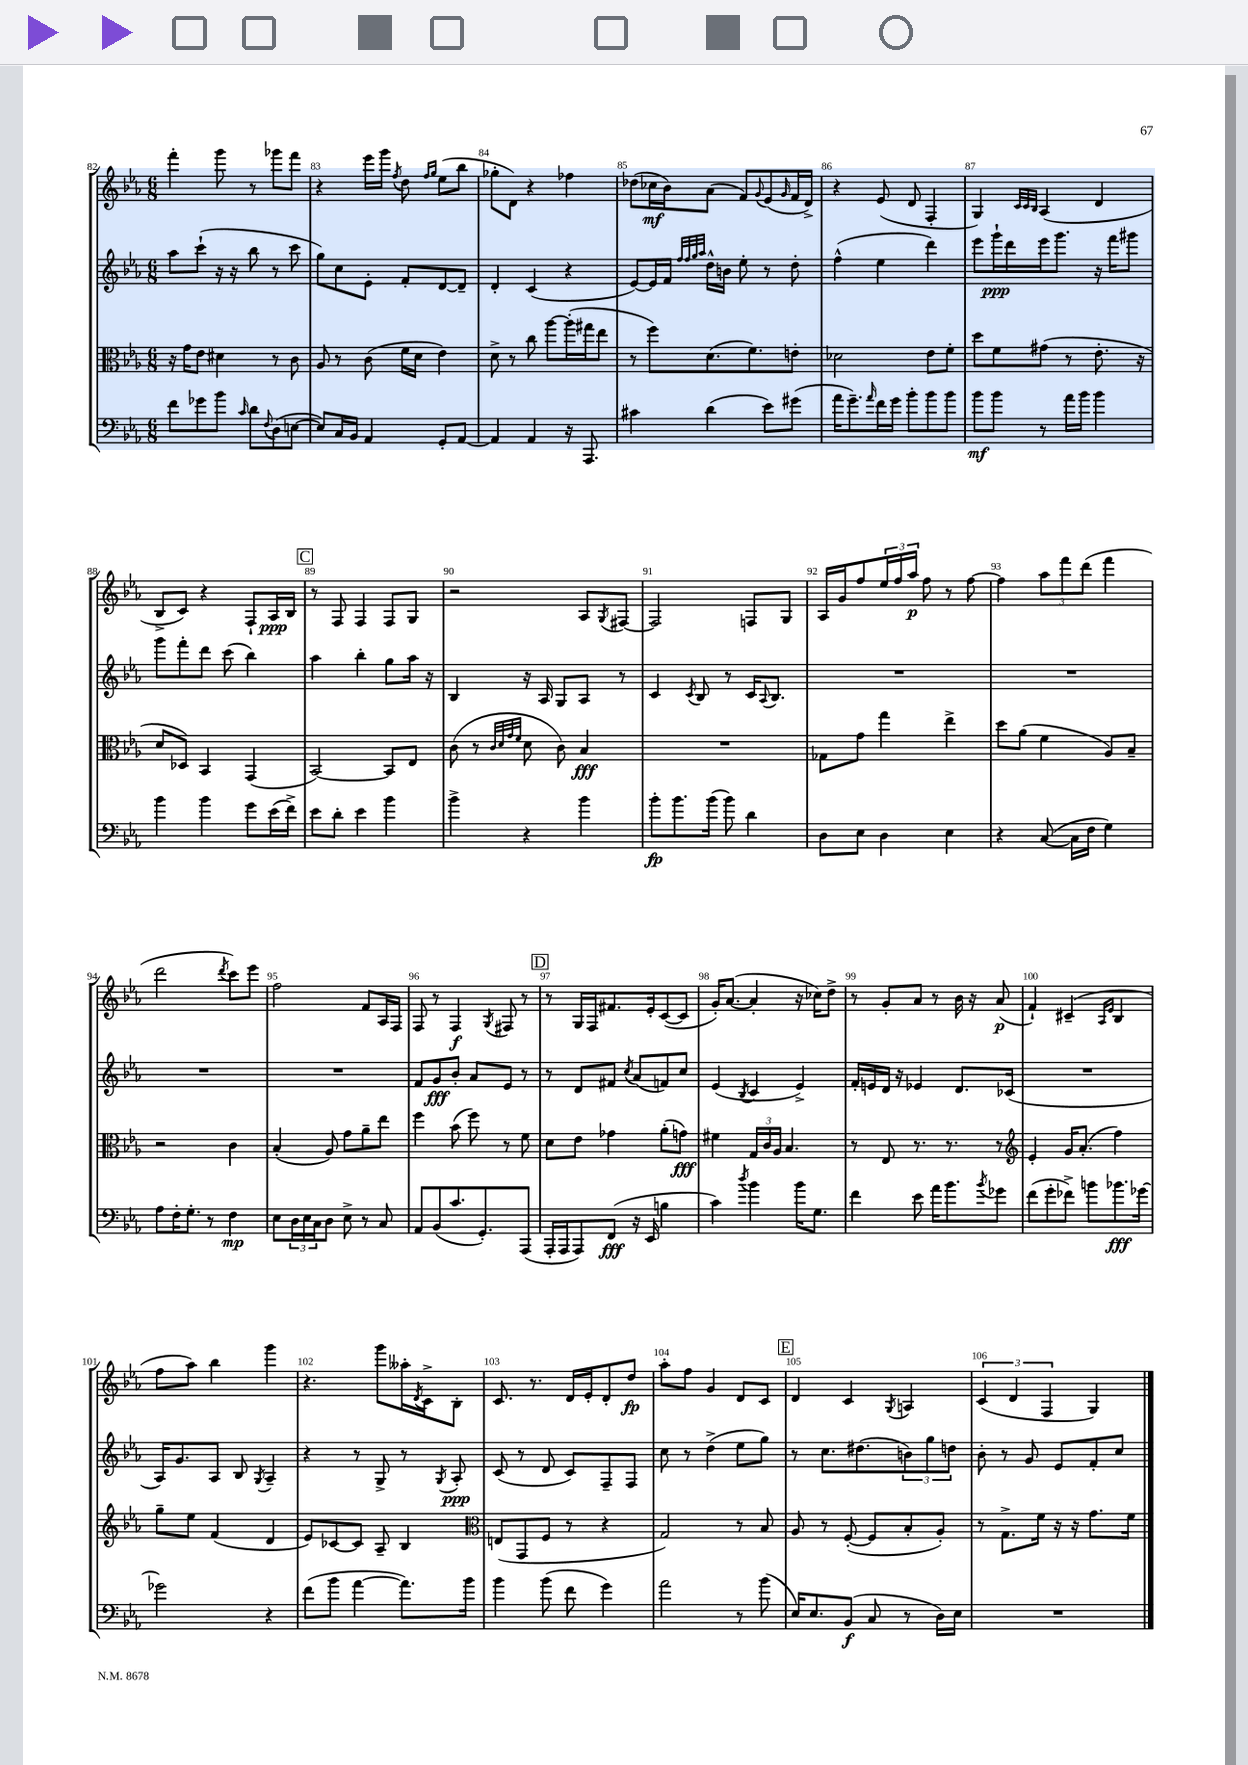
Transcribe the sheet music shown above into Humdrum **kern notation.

**kern	**kern	**kern	**kern
*staff4	*staff3	*staff2	*staff1
*clefF4	*clefC3	*clefG2	*clefG2
*k[b-e-a-]	*k[b-e-a-]	*k[b-e-a-]	*k[b-e-a-]
*M6/8	*M6/8	*M6/8	*M6/8
8f	16r	8aa-	4fff'
.	16g	.	.
8g-	8e-	(8ccc`	.
8b-	4d#	16r	8ggg
.	.	16r	.
16qqc	.	.	.
8d	.	8bb-	8r
8qqF	.	.	.
(8D	8r	8r	8ggg-
[8E	8c	8ccc	8fff
=	=	=	=
8E])	8A-	8gg)	4r
16C	8r	8cc	.
16BB-	.	.	.
4AA-	(8c	8e-'	16eee-
.	.	.	16ggg
.	.	.	8qff
.	16f	8f'	8dd
.	16d	.	.
.	.	.	16qqff
.	.	.	16qqgg
8GG'	4e-)	[8d	(8ee-
[8AA-	.	8d~]	8bb-
=	=	=	=
4AA-]	8d^	4d'	8gg-'
.	8r	.	8d)
4AA-	8cc	(4c	4r
.	[8aa-	.	.
16r	(16aa-']	4r	4ff-
8.AAA-	16gg#	.	.
.	8ee-	.	.
=	=	=	=
4c#	8r	[8e-)	(8dd-
.	8ff)	16e-]	16cc-
.	.	16f	16b-)
.	.	32qqff	.
.	.	32qqff	.
.	.	32qqgg	.
.	.	32qqaa-	.
(4d	(8.d	16dd^^	(8a-
.	.	16b	.
.	.	8ee-'	8f)
.	8.f)	.	.
.	.	.	8qqg
8e-)	.	8r	(8e-
.	.	.	16qqg
(8g#	8e'	8dd'	16f
.	.	.	16d^)
=	=	=	=
16a-	2d-	(4ff^^	4r
8.g~)	.	.	.
16qqa-	.	.	.
16f	.	4ee-	(8e-
16g	.	.	.
8b-'	.	.	8d
8b-	8e-	4ddd)	4F'
8b-	8f'	.	.
=	=	=	=
8b-	8dd	8eee-	4G)
8b-	8f	16ggg`	.
.	.	16ddd	.
.	.	.	32qqc
.	.	.	32qqc
.	.	.	32qqB-
8r	(8g#	16eee-	(4A-
.	.	8.ggg	.
16a-	8r	.	.
16b-	.	.	.
4b-	8.e-'	16r	4d
.	.	16fff	.
.	.	8ggg#	.
.	16r	.	.
=	=	=	=
4b-	8d	8ggg	8B-^
.	8D-)	8fff'	8c)
4b-	4BB-	8ddd	4r
.	.	(8ccc	.
8g	(4GG	4bb-)	8F`
(16e-	.	.	16A-
16f^)	.	.	16B-
=	=	=	=
8e-	[2BB-)	4aa-	8r
8d'	.	.	8F
4e-	.	4bb-'	4F
4b-	8BB-]	8gg	8F
.	8E-	16aa-	8G
.	.	16r	.
=	=	=	=
4b-^	(8c	4B-	2r
.	8r	.	.
.	32qqc	.	.
.	32qqd	.	.
.	32qqg	.	.
.	32qqf	.	.
4r	8d	16r	.
.	.	16A-	.
.	8c)	8G	.
4b-	4B-	8A-	8A-
.	.	.	8qG
.	.	8r	[8F#
=	=	=	=
8b-'	2.r	4c	2F#]
8.b-	.	.	.
.	.	8qc	.
.	.	8B-	.
(16b-	.	.	.
8b-)	.	8r	.
4d	.	16c	8F
.	.	8qqA-	.
.	.	8.B-	.
.	.	.	8G
=	=	=	=
8D	8G-	2.r	16A-
.	.	.	16g
8E-	8g	.	8ff
4D	4gg	.	24ee-
.	.	.	24ff
.	.	.	24aa-
.	.	.	8ff
4E-	4ee-^	.	8r
.	.	.	[8ff
=	=	=	=
4r	8dd	2.r	4ff]
.	(8a-	.	.
([8C	4f	.	12aa-
.	.	.	12fff
16C]	.	.	.
.	.	.	(12ddd
16F	.	.	.
4G)	8A-)	.	4fff
.	8B-~	.	.
=	=	=	=
8A-	2r	2.r	2ddd
16F'	.	.	.
8.G'	.	.	.
8r	.	.	.
.	.	.	8qddd
4F	4c	.	8ccc)
.	.	.	8eee-
=	=	=	=
8E-	(4B-'	2.r	2ff
24D	.	.	.
24E-	.	.	.
24C	.	.	.
8D	8A-)	.	.
8E-^	8g	.	.
8r	8a-~	.	8f
8C	8ee-	.	16A-
.	.	.	16F
=	=	=	=
8AA-	4ff	8f	8F
(8BB-	.	8g	8r
8.c	(8b-	8b-'	4F
.	8ff)	8a-	.
8.GG')	.	.	.
.	.	.	8qG
.	8r	8e-	8F#
(8AAA-	8f	8r	8r
=	=	=	=
16AAA-'	8d	8r	8r
16AAA-	.	.	.
8AAA-)	8e-	8d	16G
.	.	.	16F
(8FF	4g-	8f#	8.f#
.	.	8qcc	.
16r	.	(8a-	.
16EE-	.	.	16e-'
4B	(8a-'	8f)	([8c
.	8g)	8cc	8c]
=	=	=	=
4c)	4f#	(4e-	16g')
.	.	.	([8.a-
8qdd	.	8qB-	.
4b-	24G	4c	4a-']
.	24c	.	.
.	24A-	.	.
.	4.B-	.	.
16b-	.	4e-^)	16r
8.G	.	.	16cc-)
.	.	.	8dd^
=	=	=	=
4f	8r	16f'	8r
.	.	16e	.
.	8E-	16d	8g'
.	.	16r	.
8e-	8.r	4e-	8a-
16a-	.	.	8r
8.b-	8.r	.	.
.	.	8.d	16b-
.	.	.	16r
8qb-	.	.	.
8g-	8r	.	(8a-
.	.	(16c-	.
=	=	=	=
*	*clefG2	*	*
(8f	4e-'	2.r	4f`)
8g'	.	.	.
8f-^)	16g	.	(4c#~
.	(8.a-'	.	.
8b	.	.	.
.	.	.	16qqA-
.	.	.	16qqe-
8.b-	4ff)	.	4B-
[16g-	.	.	.
=	=	=	=
2g-]	8gg~	16A-)	8ff
.	.	8.g	.
.	8ee-	.	8aa-)
.	(4f	8A-	4bb-
.	.	8B-	.
.	.	8qG	.
4r	4d	4A-~	4ggg
=	=	=	=
(8f	8e-)	4r	4.r
8b-	[8c-	.	.
[4a-	8c-]	8r	.
.	8A-~	8G^	8ggg
8.a-])	4B-	8r	16aa--'
.	.	.	8qd
.	.	.	16c^
.	.	8qG	.
.	.	8A-'	8B-'
16b-	.	.	.
=	=	=	=
*	*clefC3	*	*
4b-	(8E	(8c	8.c
.	8GG	8r	.
.	.	.	8.r
(8b-	8F	8d	.
8f	8r	8c)	16d
.	.	.	16e-'
4g)	4r	8F~	8d'
.	.	8F	8dd
=	=	=	=
2a-	2G)	8cc	8aa-'
.	.	8r	8ff
.	.	(4dd^	4g
8r	8r	8ee-	8d
(8b-	8B-	8gg)	8c
=	=	=	=
16E-)	8A-	8r	4d
8.E-	.	.	.
.	8r	8.cc	.
(8BB-	([8F'	.	4c
.	.	(8.dd#	.
8C	8F]	.	.
.	.	.	8qG
8r	8B-'	12b)	4A
.	.	12gg	.
16D)	8A-')	.	.
.	.	12dd	.
16E-	.	.	.
=	=	=	=
2.r	8r	8b-'	(6c
.	8.G^	8r	.
.	.	.	6d
.	.	8g	.
.	16f	.	.
.	.	.	6F
.	16r	8e-	.
.	16r	.	.
.	8.g	8f'	4G)
.	.	8cc	.
.	16f	.	.
==	==	==	==
*-	*-	*-	*-
